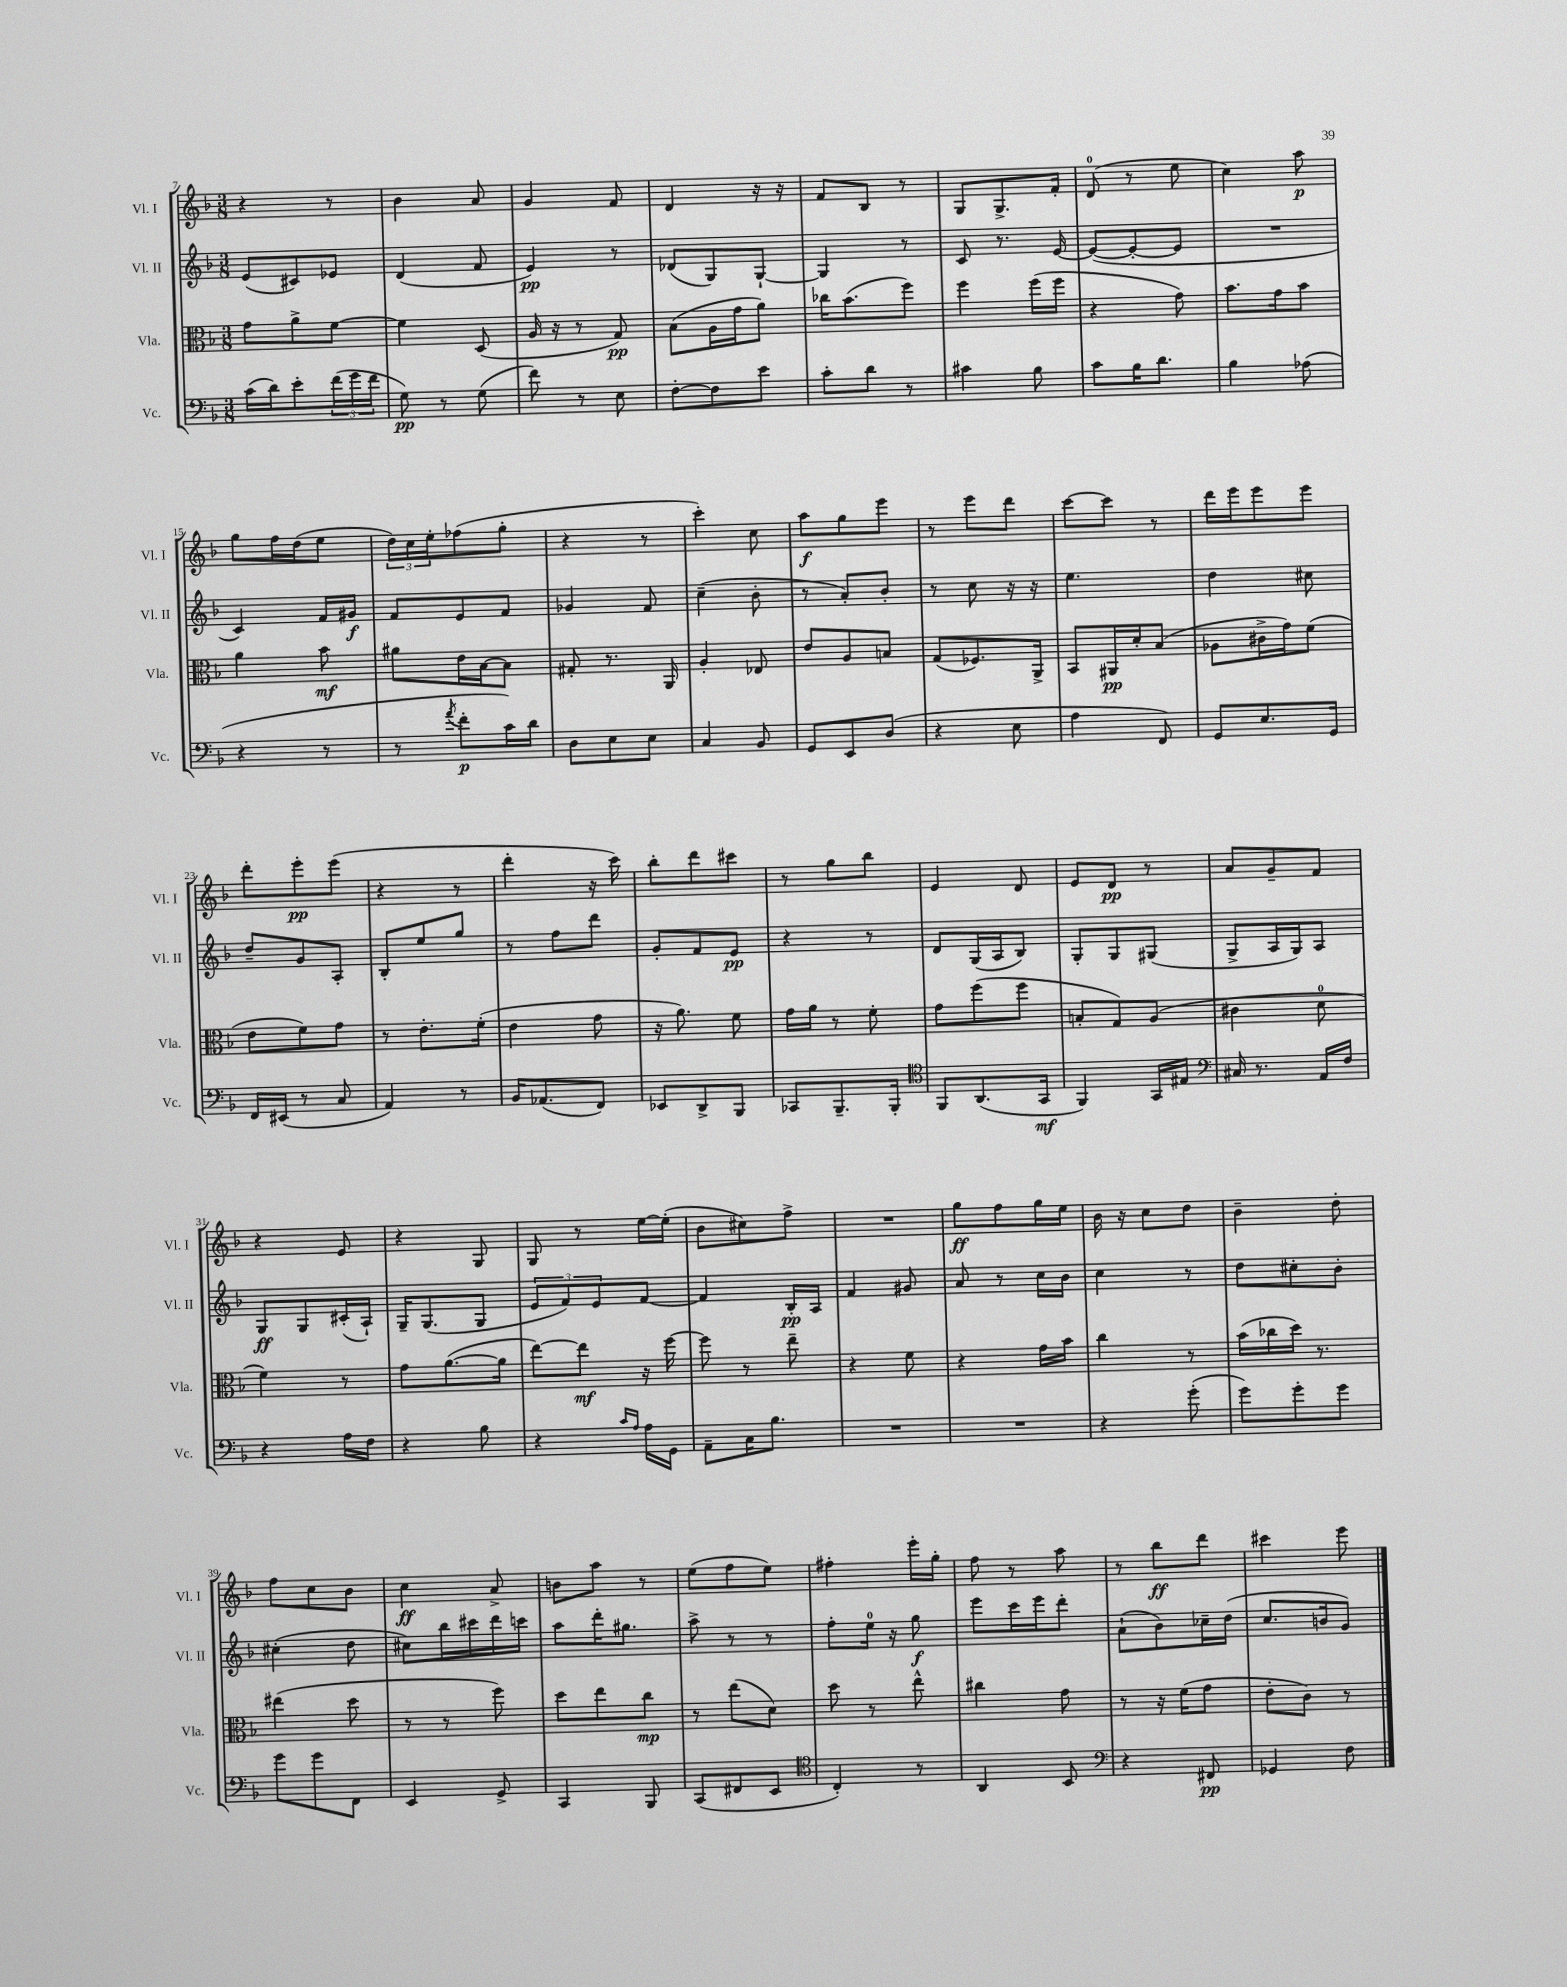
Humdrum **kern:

**kern	**dynam	**kern	**dynam	**kern	**dynam	**kern	**dynam
*part4	*part4	*part3	*part3	*part2	*part2	*part1	*part1
*staff4	*staff4	*staff3	*staff3	*staff2	*staff2	*staff1	*staff1
*I"Vc.	*	*I"Vla.	*	*I"Vl. II	*	*I"Vl. I	*
*I'Vc.	*	*I'Vla.	*	*I'Vl. II	*	*I'Vl. I	*
*clefF4	*	*clefC3	*	*clefG2	*	*clefG2	*
*k[b-]	*	*k[b-]	*	*k[b-]	*	*k[b-]	*
*M3/8	*	*M3/8	*	*M3/8	*	*M3/8	*
=7	=7	=7	=7	=7	=7	=7	=7
(16c\LL	.	8g\L	.	(8e/L	.	4r	.
16d\J)	.	.	.	.	.	.	.
8e'\	.	8a^\	.	8c#X/)	.	.	.
(24f\L	.	[8f\J	.	8e-X/J	.	8r	.
24g\	.	.	.	.	.	.	.
24f\JJ	.	.	.	.	.	.	.
=8	=8	=8	=8	=8	=8	=8	=8
8G\)	pp	4f\]	.	(4d/	.	4b-\	.
8r	.	.	.	.	.	.	.
(8G\	.	(8D/	.	8f/	.	8a/	.
=9	=9	=9	=9	=9	=9	=9	=9
8f\)	.	16A/	.	4e/)	pp	4g/	.
.	.	16r	.	.	.	.	.
8r	.	8r	.	.	.	.	.
8E\	.	8G/)	pp	8r	.	8f/	.
=10	=10	=10	=10	=10	=10	=10	=10
[8F'\L	.	(8B-\L	.	(8d-X/L	.	4d/	.
8F\]	.	16A\L	.	8G/)	.	.	.
.	.	16g\J	.	.	.	.	.
8e\J	.	8a\J)	.	[8G`/J	.	16r	.
.	.	.	.	.	.	16r	.
=11	=11	=11	=11	=11	=11	=11	=11
8c'\L	.	16cc-X\KL	.	4G/]	.	8f/L	.
.	.	(8.b-\	.	.	.	.	.
8d\J	.	.	.	.	.	8B-/J	.
8r	.	8ff\J)	.	8r	.	8r	.
=12	=12	=12	=12	=12	=12	=12	=12
4c#X\	.	4ff\	.	8c/	.	8G/L	.
.	.	.	.	8.r	.	8.G^/	.
8B-\	.	(16ff\LL	.	.	.	.	.
.	.	16ff\JJ	.	[16e/	.	16f'/Jk	.
=13	=13	=13	=13	=13	=13	=13	=13
8c\L	.	4r	.	(8e/L_	.	(8d/	.
16B-\K	.	.	.	8e'/_	.	8r	.
8.d\J	.	.	.	.	.	.	.
.	.	8g\)	.	8e/J]	.	8ee\	.
=14	=14	=14	=14	=14	=14	=14	=14
4B-\	.	8.b-\L	.	4.r	.	4cc\)	.
.	.	16g\k	.	.	.	.	.
(8A-X\	.	8b-\J	.	.	.	8aa\	p
!!LO:LB:g=z
=15	=15	=15	=15	=15	=15	=15	=15
4r	.	4a\	.	4c/)	.	8gg\L	.
.	.	.	.	.	.	16ff\L	.
.	.	.	.	.	.	(16dd\J	.
8r	.	8b-\	mf	16f/LL	.	8ee\J	.
.	.	.	.	16g#X/JJ	f	.	.
=16	=16	=16	=16	=16	=16	=16	=16
8r	.	8a#X\L	.	8f/L	.	24dd\LL)	.
.	.	.	.	.	.	24cc\	.
.	.	.	.	.	.	24ee'\J	.
8qa/	.	.	.	.	.	.	.
8f'\L	p	16e\L	.	8e/	.	(8ff-X\	.
.	.	[16B-\J	.	.	.	.	.
16c\L)	.	8B-\J]	.	8f/J	.	8gg'\J	.
16d\JJ	.	.	.	.	.	.	.
=17	=17	=17	=17	=17	=17	=17	=17
8D\L	.	8G#X'/	.	4g-X/	.	4r	.
8E\	.	8.r	.	.	.	.	.
8E\J	.	.	.	8f/	.	8r	.
.	.	16AA/	.	.	.	.	.
=18	=18	=18	=18	=18	=18	=18	=18
4C/	.	4A'/	.	(4cc~\	.	4ccc'\)	.
8BB-/	.	8E-X/	.	8b-'\	.	8cc\	.
=19	=19	=19	=19	=19	=19	=19	=19
8GG/L	.	8e/L	.	8r	.	8aa\L	f
8EE/	.	8A/	.	8a'/L)	.	8gg\	.
(8D/J	.	8Bn/J	.	8b-'/J	.	8eee\J	.
=20	=20	=20	=20	=20	=20	=20	=20
4r	.	(8G/L	.	8r	.	8r	.
.	.	8.F-X/)	.	8cc\	.	8eee\L	.
8E\	.	.	.	16r	.	8ddd\J	.
.	.	16AA^/Jk	.	16r	.	.	.
=21	=21	=21	=21	=21	=21	=21	=21
4A\	.	8BB-/L	.	4.ee\	.	[8ccc\L	.
.	.	16AA#X/L	pp	.	.	8ccc\J]	.
.	.	16d'/J	.	.	.	.	.
8FF/)	.	(8B-/J	.	.	.	8r	.
=22	=22	=22	=22	=22	=22	=22	=22
8GG/L	.	8A-X\L	.	4dd\	.	16ddd\LL	.
.	.	.	.	.	.	16eee\J	.
8.E/	.	16c#X^\L	.	.	.	8eee\	.
.	.	16g\J)	.	.	.	.	.
.	.	(8f\J	.	8cc#X\	.	8eee\J	.
16GG/Jk	.	.	.	.	.	.	.
!!LO:LB:g=z
=23	=23	=23	=23	=23	=23	=23	=23
16FF/LL	.	8e\L	.	8dd~/L	.	8ddd'\L	.
(16EE#X/JJ	.	.	.	.	.	.	.
8r	.	8f\)	.	8g/	.	8eee'\	pp
8C/	.	8g\J	.	8A'/J	.	(8eee\J	.
=24	=24	=24	=24	=24	=24	=24	=24
4AA/)	.	8r	.	8B-'/L	.	4r	.
.	.	8.e'\L	.	8ee/	.	.	.
8r	.	.	.	8gg/J	.	8r	.
.	.	(16f'\Jk	.	.	.	.	.
=25	=25	=25	=25	=25	=25	=25	=25
16BB-/KL	.	4e\	.	8r	.	4ddd'\	.
(8.AA-X/	.	.	.	.	.	.	.
.	.	.	.	8ff\L	.	.	.
8FF/J)	.	8g\	.	8ddd\J	.	16r	.
.	.	.	.	.	.	16ccc\)	.
=26	=26	=26	=26	=26	=26	=26	=26
8EE-X/L	.	16r	.	8g'/L	.	8bb-'\L	.
.	.	8.a\)	.	.	.	.	.
8DD^/	.	.	.	8f/	.	8ddd\	.
8BBB-/J	.	8f\	.	8e/J	pp	8ccc#X\J	.
=27	=27	=27	=27	=27	=27	=27	=27
8CC-X/L	.	16g\LL	.	4r	.	8r	.
.	.	16a\JJ	.	.	.	.	.
8.BBB-~/	.	8r	.	.	.	8gg\L	.
.	.	8f'\	.	8r	.	8bb-\J	.
16BBB-'/Jk	.	.	.	.	.	.	.
=28	=28	=28	=28	=28	=28	=28	=28
*clefC4	*	*	*	*	*	*	*
8FF/L	.	8g\L	.	8d/L	.	4e/	.
(8.AA/	.	(8ff\	.	(16G/L	.	.	.
.	.	.	.	16A/J	.	.	.
.	.	8ff\J	.	8B-/J)	.	8d/	.
16GG/Jk	mf	.	.	.	.	.	.
=29	=29	=29	=29	=29	=29	=29	=29
4FF/)	.	8Bn'/L	.	8G'/L	.	8e/L	.
.	.	8G/)	.	8G/	.	8d/J	pp
16GG/LL	.	(8A/J	.	(8G#X/J	.	8r	.
16E#X/JJ	.	.	.	.	.	.	.
=30	=30	=30	=30	=30	=30	=30	=30
*clefF4	*	*	*	*	*	*	*
16C#X/	.	4c#X\	.	8G^/L	.	8a/L	.
8.r	.	.	.	.	.	.	.
.	.	.	.	16A/L	.	8g~/	.
.	.	.	.	16G/J)	.	.	.
16AA/LL	.	8d\	.	8A/J	.	8f/J	.
16F/JJ	.	.	.	.	.	.	.
!!LO:LB:g=z
=31	=31	=31	=31	=31	=31	=31	=31
4r	.	4f\)	.	8G/L	ff	4r	.
.	.	.	.	8G/	.	.	.
16A\LL	.	8r	.	(16c#X'/L	.	8e/	.
16F\JJ	.	.	.	16A`/JJ)	.	.	.
=32	=32	=32	=32	=32	=32	=32	=32
4r	.	8g\L	.	16G~/KL	.	4r	.
.	.	.	.	(8.G/	.	.	.
.	.	([8.a\	.	.	.	.	.
8B-\	.	.	.	8G/J	.	8G/	.
.	.	16a\Jk]	.	.	.	.	.
=33	=33	=33	=33	=33	=33	=33	=33
4r	.	[8ee\L)	.	12e/L	.	8G/	.
.	.	.	.	12f/)	.	.	.
.	.	8ee\J]	mf	.	.	8r	.
.	.	.	.	12e/	.	.	.
16qqc/LL	.	.	.	.	.	.	.
16qqA/JJ	.	.	.	.	.	.	.
16A\LL	.	16r	.	[8f/J	.	[16ee\LL	.
16GG\JJ	.	[16ff\	.	.	.	(16ee'\JJ]	.
=34	=34	=34	=34	=34	=34	=34	=34
8AA~\L	.	8ff\]	.	4f/]	.	8b-\L	.
16C\K	.	8r	.	.	.	8cc#X\)	.
8.B-\J	.	.	.	.	.	.	.
.	.	8ee~\	.	16B-'/LL	pp	8ff^\J	.
.	.	.	.	16A/JJ	.	.	.
=35	=35	=35	=35	=35	=35	=35	=35
4.r	.	4r	.	4f/	.	4.r	.
.	.	8f\	.	8g#X/	.	.	.
=36	=36	=36	=36	=36	=36	=36	=36
4.r	.	4r	.	8a/	.	8gg\L	ff
.	.	.	.	8r	.	8ff\	.
.	.	16g\LL	.	16cc\LL	.	16gg\L	.
.	.	16b-\JJ	.	16b-\JJ	.	16ee\JJ	.
=37	=37	=37	=37	=37	=37	=37	=37
4r	.	4cc\	.	4cc\	.	16b-\	.
.	.	.	.	.	.	16r	.
.	.	.	.	.	.	8cc\L	.
(8g'\	.	8r	.	8r	.	8dd\J	.
=38	=38	=38	=38	=38	=38	=38	=38
8g\L)	.	(16b-\LL	.	8dd\L	.	4b-~\	.
.	.	16cc-X\	.	.	.	.	.
8g'\	.	16dd\JJ)	.	8cc#X'\	.	.	.
.	.	8.r	.	.	.	.	.
8g\J	.	.	.	8b-'\J	.	8dd'\	.
!!LO:LB:g=z
=39	=39	=39	=39	=39	=39	=39	=39
8g\L	.	(4ee#X\	.	(4cc#X'\	.	8ff\L	.
8g\	.	.	.	.	.	8cc\	.
8FF\J	.	8dd\	.	8dd\	.	8b-\J	.
=40	=40	=40	=40	=40	=40	=40	=40
4EE/	.	8r	.	8cc#X\L)	.	4cc\	ff
.	.	8r	.	16bb-\L	.	.	.
.	.	.	.	16ccc#X\	.	.	.
8GG^/	.	8ff\)	.	16ddd\	.	8a^/	.
.	.	.	.	16cccn\JJ	.	.	.
=41	=41	=41	=41	=41	=41	=41	=41
4CC/	.	8dd\L	.	8aa\L	.	8bn\L	.
.	.	8ee\	.	16ddd'\K	.	8aa\J	.
.	.	.	.	8.gg#X\J	.	.	.
8BBB-/	.	8cc\J	mp	.	.	8r	.
=42	=42	=42	=42	=42	=42	=42	=42
(8CC/L	.	8r	.	8aa^\	.	(8ee\L	.
8FF#X/	.	(8ee\L	.	8r	.	8ff\	.
8EE/J	.	8d\J)	.	8r	.	8ee\J)	.
=43	=43	=43	=43	=43	=43	=43	=43
*clefC4	*	*	*	*	*	*	*
4C'/)	.	8dd\	.	8ff'\L	.	4ff#X'\	.
.	.	8r	.	16ee\Jk	.	.	.
.	.	.	.	16r	.	.	.
8r	.	8ee^^\	.	8gg\	f	16eee'\LL	.
.	.	.	.	.	.	16gg'\JJ	.
=44	=44	=44	=44	=44	=44	=44	=44
4AA/	.	4cc#X\	.	8eee\L	.	8ff\	.
.	.	.	.	16ccc\L	.	8r	.
.	.	.	.	16eee\J	.	.	.
8BB-/	.	8g\	.	8ddd'\J	.	8aa\	.
=45	=45	=45	=45	=45	=45	=45	=45
*clefF4	*	*	*	*	*	*	*
4r	.	8r	.	(8a`\L	.	8r	.
.	.	16r	.	8b-\)	.	8bb-\L	ff
.	.	(16f\KL	.	.	.	.	.
8FF#X/	pp	8g\J	.	16cc-X~\L	.	8ddd\J	.
.	.	.	.	(16dd\JJ	.	.	.
=46	=46	=46	=46	=46	=46	=46	=46
4GG-X/	.	8e'\L	.	8.cc/L	.	4ccc#X\	.
.	.	8c\J)	.	.	.	.	.
.	.	.	.	16bn/k	.	.	.
8F\	.	8r	.	8g/J)	.	8eee\	.
==	==	==	==	==	==	==	==
*-	*-	*-	*-	*-	*-	*-	*-
